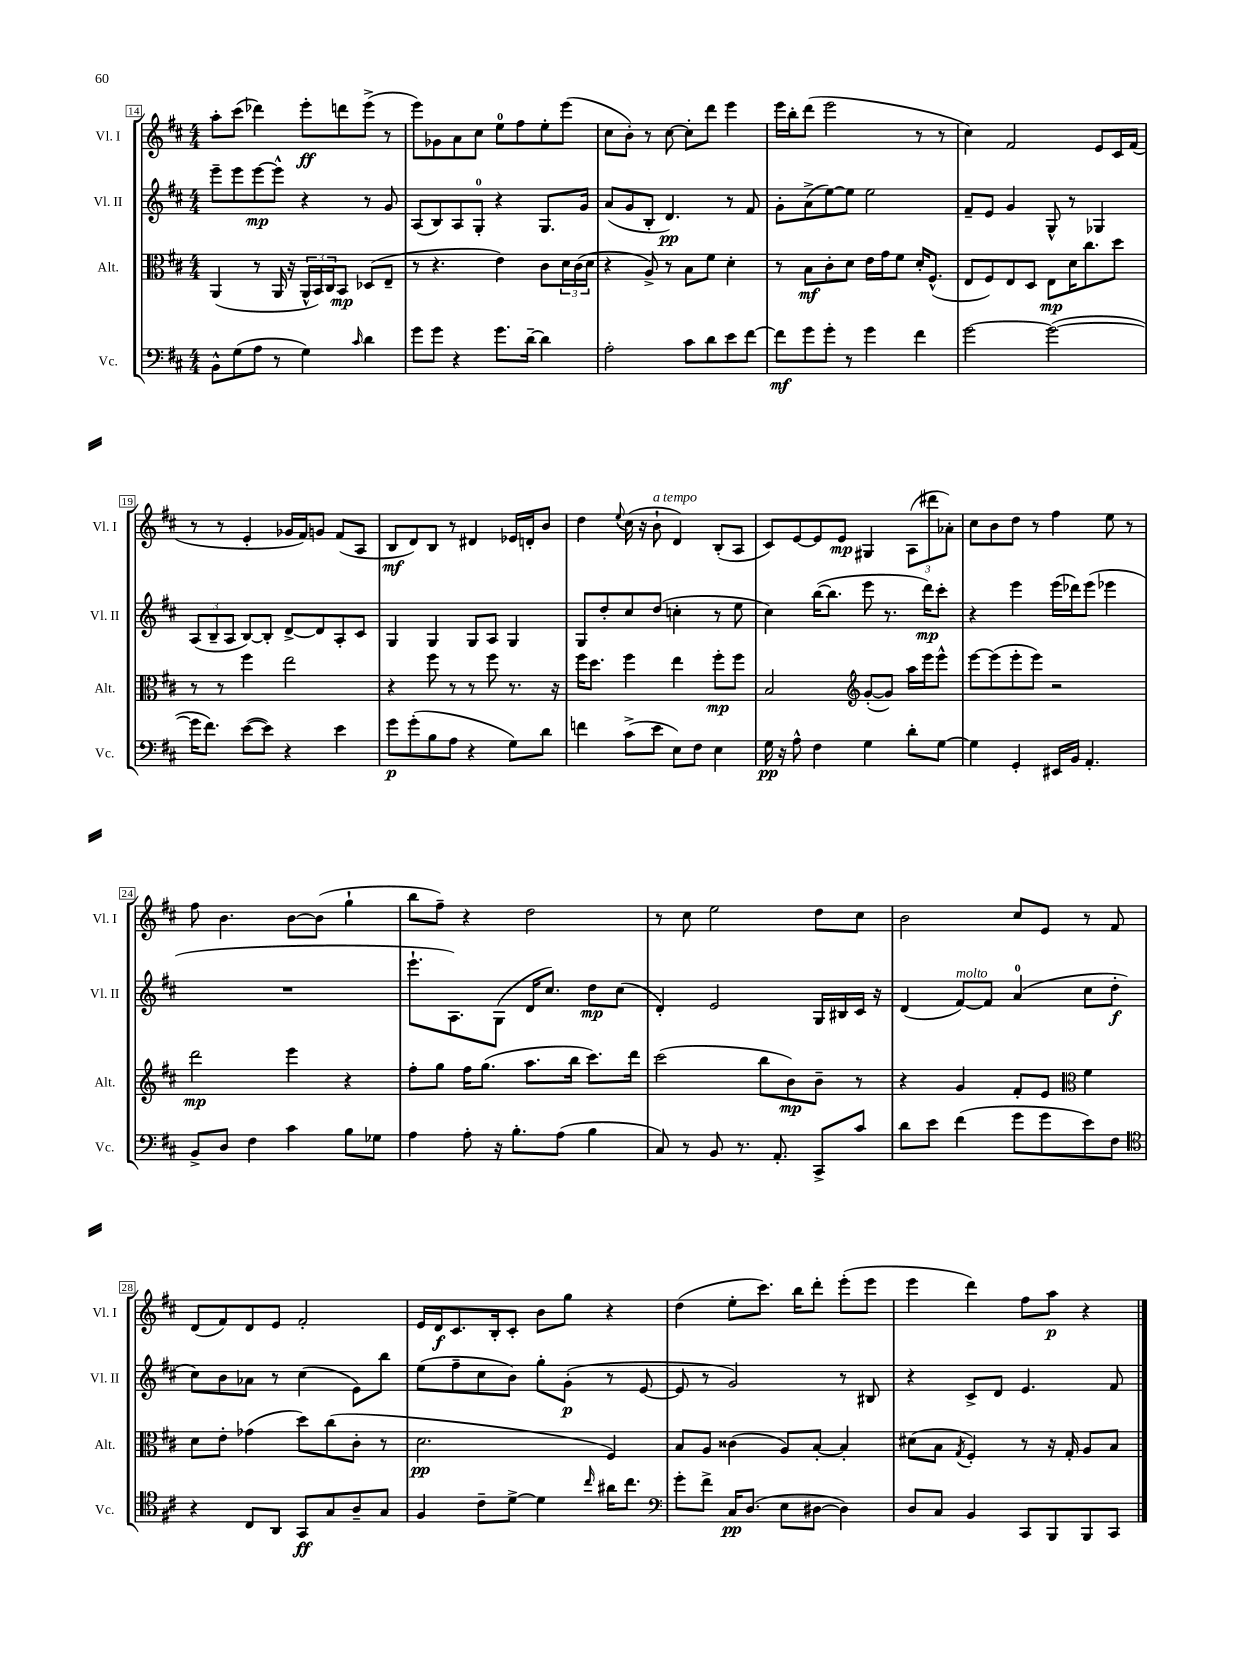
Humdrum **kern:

**kern	**kern	**kern	**kern
*staff4	*staff3	*staff2	*staff1
*clefF4	*clefC3	*clefG2	*clefG2
*k[f#c#]	*k[f#c#]	*k[f#c#]	*k[f#c#]
*M4/4	*M4/4	*M4/4	*M4/4
8BB^^	(4AA	8eee~	8aa'
(8G	.	8eee	(8ccc#
8A	8r	[8eee	4ddd-)
8r	16AA	8eee^^]	.
.	16r	.	.
4G)	24AA^^	4r	8eee'
.	24BB)	.	.
.	24C#	.	.
.	8BB	.	8ddd
16qqc#	.	.	.
4d	(8D-	8r	(8eee^
.	8E~	8g	8r
=	=	=	=
8g	8r	(8A	8eee)
8g	4.r	8B)	8g-
4r	.	8A	8a
.	.	8G'	8cc#
8.g	4e)	4r	8ee
.	.	.	8ff#
[16d~	.	.	.
4d]	8c#	8.G	8ee'
.	24d	.	(8eee
.	(24c#	.	.
.	.	16g	.
.	24d	.	.
=	=	=	=
2A'	4r	(8a	8cc#
.	.	8g	8b')
.	8A^)	8B'	8r
.	8r	4.d)	[8cc#
8c#	8B	.	8cc#']
8d	8f#	.	8ddd
8e	4d'	8r	4eee
[8f#	.	8f#	.
=	=	=	=
8f#]	8r	8g'	16eee
.	.	.	16bb'
8g	8B	(8a^	(8ddd
8g'	8c#'	[8ee)	2eee
8r	8d	8ee]	.
4g	16e	2ee	.
.	16g	.	.
.	8f#	.	.
4f#	16d'	.	8r
.	(8.F#^^	.	.
.	.	.	8r
=	=	=	=
[2g	8E	8f#~	4cc#)
.	8F#)	8e	.
.	8E	4g	2f#
.	8D	.	.
(2g_	8E	8G^^	.
.	16d	8r	.
.	8.cc#	.	.
.	.	4G-	8e
.	8dd	.	16c#
.	.	.	(16f#
=	=	=	=
16g]	8r	(12A	8r
8.f#)	.	.	.
.	.	12B~	.
.	8r	.	8r
.	.	12A	.
([8e	4ff#	[8B)	4e'
8e])	.	8B']	.
4r	2ee	[8d^	16g-
.	.	.	16f#)
.	.	8d]	8g
4e	.	8A'	(8f#
.	.	8c#	8A
=	=	=	=
8g	4r	4G	8B
(8g'	.	.	8d)
8B	8ff#	4G	8B
8A	8r	.	8r
4r	8r	8G	4d#
.	8ff#	8A	.
8G)	8.r	4G	16e-
.	.	.	16d'
8d	.	.	8b
.	16r	.	.
=	=	=	=
4f	16ff#	8G	4dd
.	8.dd	.	.
.	.	8dd'	.
.	.	.	8qqee
(8c#^	4ff#	8cc#	(16cc#
.	.	.	16r
8e	.	(8dd	8b`
8E)	4ee	4cc'	4d)
8F#	.	.	.
4E	8ff#'	8r	(8B'
.	8ff#	8ee	8A
=	=	=	=
16G	2B	4cc#)	8c#)
16r	.	.	.
8A^^	.	.	[8e
4F#	.	([16bb	8e]
.	.	8.bb]	.
.	.	.	8e
*	*clefG2	*	*
4G	([8g'	8eee	4G#
.	8g])	8.r	.
8d'	16aa	.	(12A
.	16eee	16ddd)	.
.	.	.	12ddd#
[8G	8eee^^	8ccc#'	.
.	.	.	12a-')
=	=	=	=
4G]	[8eee	4r	8cc#
.	(8eee]	.	8b
4GG'	8eee'	4eee	8dd
.	8eee)	.	8r
16EE#	2r	(16eee	4ff#
16BB	.	16ddd-)	.
4.AA'	.	(8eee	.
.	.	4eee-	8ee
.	.	.	8r
=	=	=	=
8BB^	2ddd	1r	8ff#
8D	.	.	4.b
4F#	.	.	.
4c#	4eee	.	[8b
.	.	.	(8b]
8B	4r	.	4gg`
8G-	.	.	.
=	=	=	=
4A	8ff#'	8.eee`	8bb
.	8gg	.	8ff#~)
.	.	8.A)	.
8A'	16ff#	.	4r
.	(8.gg	.	.
16r	.	(8G	.
8.B'	.	.	.
.	8.aa	16d	2dd
.	.	8.cc#)	.
(8A	.	.	.
.	16bb	.	.
4B	8.ccc#)	8dd	.
.	.	(8cc#	.
.	16ddd	.	.
=	=	=	=
8C#)	(2ccc#	4d')	8r
8r	.	.	8cc#
8BB	.	2e	2ee
8.r	.	.	.
.	8bb	.	.
8.AA'	.	.	.
.	8b)	.	.
8CC#^	8b~	16G	8dd
.	.	16B#	.
8c#	8r	16c#	8cc#
.	.	16r	.
=	=	=	=
8d	4r	(4d	2b
8e	.	.	.
(4f#	4g	[8f#)	.
.	.	8f#]	.
8g	8f#'	(4a	8cc#
8g	8e	.	8e
*	*clefC3	*	*
8e)	4f#	8cc#	8r
8F#	.	8dd'	8f#
=	=	=	=
*clefC4	*	*	*
4r	8d	8cc#)	(8d
.	8e'	8b	8f#)
8C#	(4g-	8a-	8d
8AA	.	8r	8e
8GG	8dd)	(4cc#	2f#'
8G	(8cc#	.	.
8A~	8c#'	8e)	.
8G	8r	8bb	.
=	=	=	=
4F#	2.d	(8ee	16e
.	.	.	16d
.	.	8ff#~	8.c#
8c#~	.	8cc#	.
.	.	.	16B'
[8d^	.	8b)	8c#'
4d]	.	8gg'	8b
.	.	(8g'	8gg
16qqcc#	.	.	.
16a#	4F#)	8r	4r
8.cc#	.	.	.
.	.	[8e	.
=	=	=	=
*clefF4	*	*	*
8g'	8B	8e]	(4dd
8f#^	8A	8r	.
16C#	(4c##	2g)	8ee'
(8.D	.	.	.
.	.	.	8.ccc#)
8E	8A)	.	.
.	.	.	16bb
[8D#	[8B'	.	8ddd'
4D#])	4B']	8r	(8eee'
.	.	8B#	8eee
=	=	=	=
8D	(8d#	4r	4eee
8C#	8B	.	.
.	8qG	.	.
4BB	4F#')	8c#^	4ddd)
.	.	8d	.
8CC#	8r	4.e	8ff#
8BBB	16r	.	8aa
.	16G'	.	.
8BBB	8A	.	4r
8CC#	8B	8f#	.
==	==	==	==
*-	*-	*-	*-
